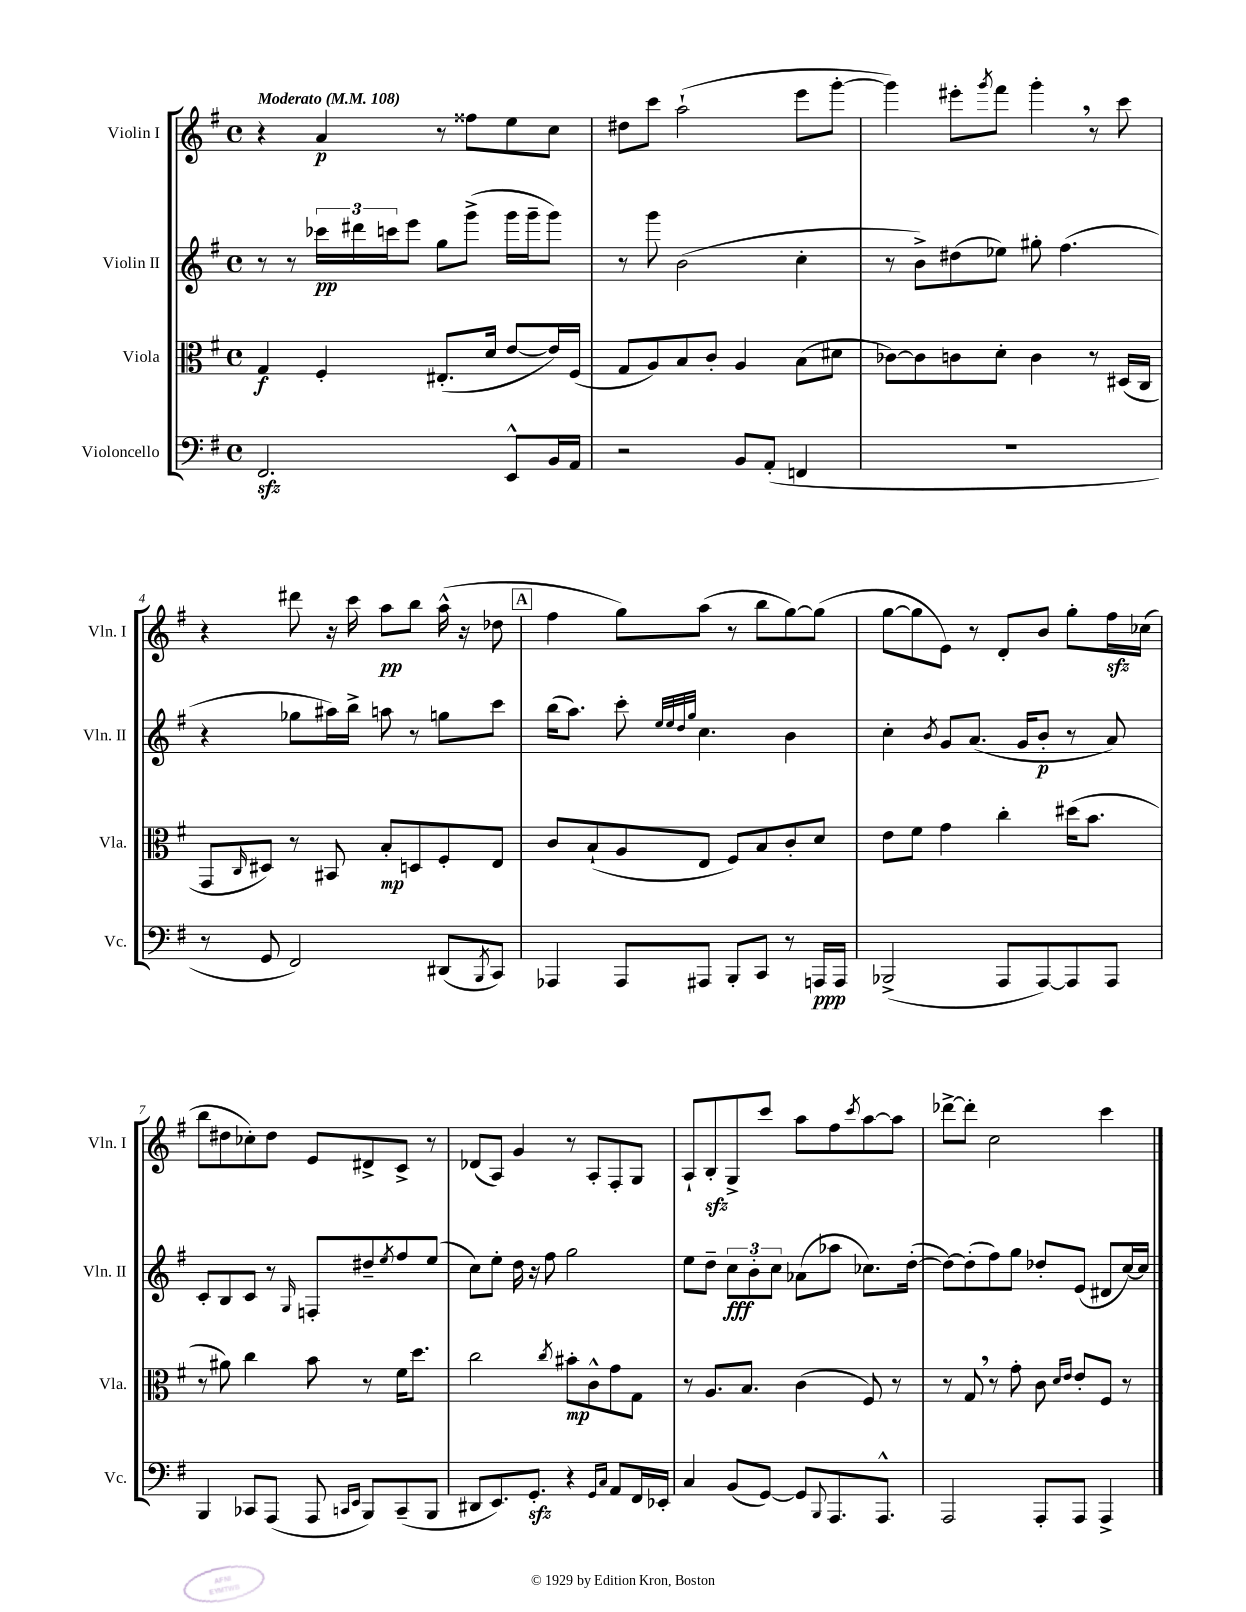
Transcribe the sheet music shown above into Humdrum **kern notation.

**kern	**dynam	**kern	**dynam	**kern	**dynam	**kern	**dynam
*part4	*part4	*part3	*part3	*part2	*part2	*part1	*part1
*staff4	*staff4	*staff3	*staff3	*staff2	*staff2	*staff1	*staff1
*I"Violoncello	*	*I"Viola	*	*I"Violin II	*	*I"Violin I	*
*I'Vc.	*	*I'Vla.	*	*I'Vln. II	*	*I'Vln. I	*
*clefF4	*	*clefC3	*	*clefG2	*	*clefG2	*
*k[f#]	*	*k[f#]	*	*k[f#]	*	*k[f#]	*
*M4/4	*	*M4/4	*	*M4/4	*	*M4/4	*
*met(c)	*	*met(c)	*	*met(c)	*	*met(c)	*
*MM108	*	*MM108	*	*MM108	*	*MM108	*
=1	=1	=1	=1	=1	=1	=1	=1
!	!	!	!	!	!	!LO:TX:a:B:t=Moderato	!
2.FF#zz/	.	4G/	f	8r	.	4r	.
.	.	.	.	8r	.	.	.
.	.	4F#'/	.	24ccc-X\LL	pp	4a/	p
.	.	.	.	24ddd#X\	.	.	.
.	.	.	.	24cccn\J	.	.	.
.	.	.	.	8eee\J	.	.	.
.	.	(8.E#X'/L	.	8gg\L	.	8r	.
.	.	.	.	(8ggg^\J	.	8ff##X\L	.
.	.	16d/Jk	.	.	.	.	.
8EE^^/L	.	[8e/L	.	16ggg\LL	.	8ee\	.
.	.	.	.	16ggg~\J	.	.	.
16BB/L	.	16e/L])	.	8ggg\J)	.	8cc\J	.
16AA/JJ	.	(16F#/JJ	.	.	.	.	.
=2	=2	=2	=2	=2	=2	=2	=2
2r	.	8G/L	.	8r	.	8dd#X\L	.
.	.	8A/)	.	8ggg\	.	8ccc\J	.
.	.	8B/	.	(2b\	.	(2aa`\	.
.	.	8c'/J	.	.	.	.	.
8BB/L	.	4A/	.	.	.	.	.
(8AA'/J	.	.	.	.	.	.	.
4FFn/	.	(8B\L	.	4cc'\	.	8eee\L	.
.	.	8d#X\J	.	.	.	[8ggg'\J	.
=3	=3	=3	=3	=3	=3	=3	=3
1r	.	[8c-X\L)	.	8r	.	4ggg\])	.
.	.	8c-\]	.	8b^\L)	.	.	.
.	.	8cn\	.	(8dd#X\	.	8eee#X'\L	.
.	.	.	.	.	.	8qggg/	.
.	.	8d'\J	.	8ee-X\J)	.	8fff#\J	.
.	.	4c\	.	8gg#X'\	.	4ggg',\	.
.	.	.	.	(4.ff#\	.	.	.
.	.	8r	.	.	.	8r	.
.	.	(16D#X/LL	.	.	.	8ccc\	.
.	.	16C/JJ	.	.	.	.	.
!!LO:LB:g=z
=4	=4	=4	=4	=4	=4	=4	=4
8r	.	8GG/L	.	4r	.	4r	.
.	.	16qqC/	.	.	.	.	.
8GG/	.	8D#X/J)	.	.	.	.	.
2FF#/)	.	8r	.	8gg-X\L	.	8ddd#X\	.
.	.	8BB#X/	.	16aa#X\L)	.	16r	.
.	.	.	.	16bb^\JJ	.	16ccc\	.
.	.	8B'/L	mp	8aan\	.	8aa\L	pp
.	.	8Dn/	.	8r	.	8bb\J	.
(8DD#X/L	.	8F#'/	.	8ggn\L	.	(16aa^^\	.
.	.	.	.	.	.	16r	.
8qBBB/	.	.	.	.	.	.	.
8CC/J)	.	8E/J	.	8ccc\J	.	8dd-X\	.
!!LO:REH:place=s1:t=A
=5	=5	=5	=5	=5	=5	=5	=5
4AAA-X/	.	8c/L	.	(16bb\KL	.	4ff#\	.
.	.	.	.	8.aa\J)	.	.	.
.	.	(8B`/	.	.	.	.	.
8AAA-/L	.	8A/	.	8ccc'\	.	8gg\L)	.
.	.	.	.	32qqee/LLL	.	.	.
.	.	.	.	32qqee/	.	.	.
.	.	.	.	32qqdd/	.	.	.
.	.	.	.	32qqgg/JJJ	.	.	.
8AAA#X/J	.	8E/J	.	4.cc\	.	(8aa\J	.
8BBB'/L	.	8F#/L)	.	.	.	8r	.
8CC/J	.	8B/	.	.	.	8bb\L	.
8r	.	8c'/	.	4b\	.	[8gg\)	.
16AAAn/LL	ppp	8d/J	.	.	.	(8gg\J]	.
16AAA/JJ	.	.	.	.	.	.	.
=6	=6	=6	=6	=6	=6	=6	=6
(2BBB-X^/	.	8e\L	.	4cc'\	.	[8gg\L	.
.	.	8f#\J	.	.	.	8gg\]	.
.	.	.	.	8qb/	.	.	.
.	.	4g\	.	8g/L	.	8e\J)	.
.	.	.	.	(8.a/J	.	8r	.
8AAA/L	.	4cc'\	.	.	.	8d'/L	.
.	.	.	.	16g/KL	.	.	.
[8AAA/)	.	.	.	8b'/J	p	8b/J	.
8AAA/]	.	(16dd#X\KL	.	8r	.	8gg'\L	.
.	.	8.b\J	.	.	.	.	.
8AAA/J	.	.	.	8a/)	.	16ff#zz\L	.
.	.	.	.	.	.	(16cc-X\JJ	.
!!LO:LB:g=z
=7	=7	=7	=7	=7	=7	=7	=7
4BBB/	.	8r	.	8c'/L	.	8bb\L	.
.	.	8a#X\)	.	8B/	.	8dd#X\	.
8CC-X/L	.	4cc\	.	8c/J	.	8cc-X'\)	.
(8AAA/J	.	.	.	8r	.	8dd#\J	.
.	.	.	.	16qqG/	.	.	.
8AAA/	.	8b\	.	8Fn'/L	.	8e/L	.
16qqCCn/LL	.	.	.	.	.	.	.
16qqEE/JJ	.	.	.	.	.	.	.
8BBB/L)	.	8r	.	8dd#X~/	.	8d#X^/	.
.	.	.	.	8qee/	.	.	.
(8CC~/	.	16f#\KL	.	8ff#/	.	8c^/J	.
.	.	8.dd\J	.	.	.	.	.
8BBB/J	.	.	.	(8ee/J	.	8r	.
=8	=8	=8	=8	=8	=8	=8	=8
8DD#X/L	.	2cc\	.	8cc\L)	.	(8d-X/L	.
8.EE/)	.	.	.	8ee'\J	.	8A/J)	.
.	.	.	.	16dd\	.	4g/	.
8.GGzz'/J	.	.	.	16r	.	.	.
.	.	.	.	8ff#\	.	.	.
.	.	8qcc/	.	.	.	.	.
4r	.	8b#X'\L	mp	2gg\	.	8r	.
.	.	8c^^\	.	.	.	8A'/L	.
16qqGG/LL	.	.	.	.	.	.	.
16qqC/JJ	.	.	.	.	.	.	.
8AA/L	.	8g\	.	.	.	8F#'/	.
16FF#/L	.	8G\J	.	.	.	8G/J	.
16EE-X'/JJ	.	.	.	.	.	.	.
=9	=9	=9	=9	=9	=9	=9	=9
4C/	.	8r	.	8ee\L	.	8A`/L	.
.	.	8.A/L	.	8dd~\J	.	8Bzz'/	.
(8BB/L	.	.	.	12cc\L	fff	8G^/	.
.	.	8.B/J	.	.	.	.	.
.	.	.	.	12b'\	.	.	.
[8GG/J)	.	.	.	.	.	8ccc/J	.
.	.	.	.	12cc\J	.	.	.
8GG/L]	.	(4c\	.	(8a-X\L	.	8aa\L	.
8qqBBB/	.	.	.	.	.	.	.
8.AAA/	.	.	.	8aa-X\J	.	8ff#\	.
.	.	.	.	.	.	8qccc/	.
.	.	8F#/)	.	8.cc-X\L)	.	[8aa\	.
8.AAA^^/J	.	.	.	.	.	.	.
.	.	8r	.	.	.	8aa\J]	.
.	.	.	.	([16dd'\Jk	.	.	.
=10	=10	=10	=10	=10	=10	=10	=10
2AAA/	.	8r	.	8dd\L_)	.	[8ddd-X^\L	.
.	.	8G,/	.	(8dd'\]	.	8ddd-'\J]	.
.	.	8r	.	8ff#\)	.	2cc\	.
.	.	8g'\	.	8gg\J	.	.	.
8AAA'/L	.	8c\	.	8dd-X'/L	.	.	.
.	.	16qqd/LL	.	.	.	.	.
.	.	16qqe/JJ	.	.	.	.	.
8AAA/J	.	8e'/L	.	(8e/J	.	.	.
4AAA^/	.	8F#/J	.	8d#X/L	.	4ccc\	.
.	.	8r	.	[16cc/L)	.	.	.
.	.	.	.	16cc/JJ]	.	.	.
==	==	==	==	==	==	==	==
*-	*-	*-	*-	*-	*-	*-	*-
